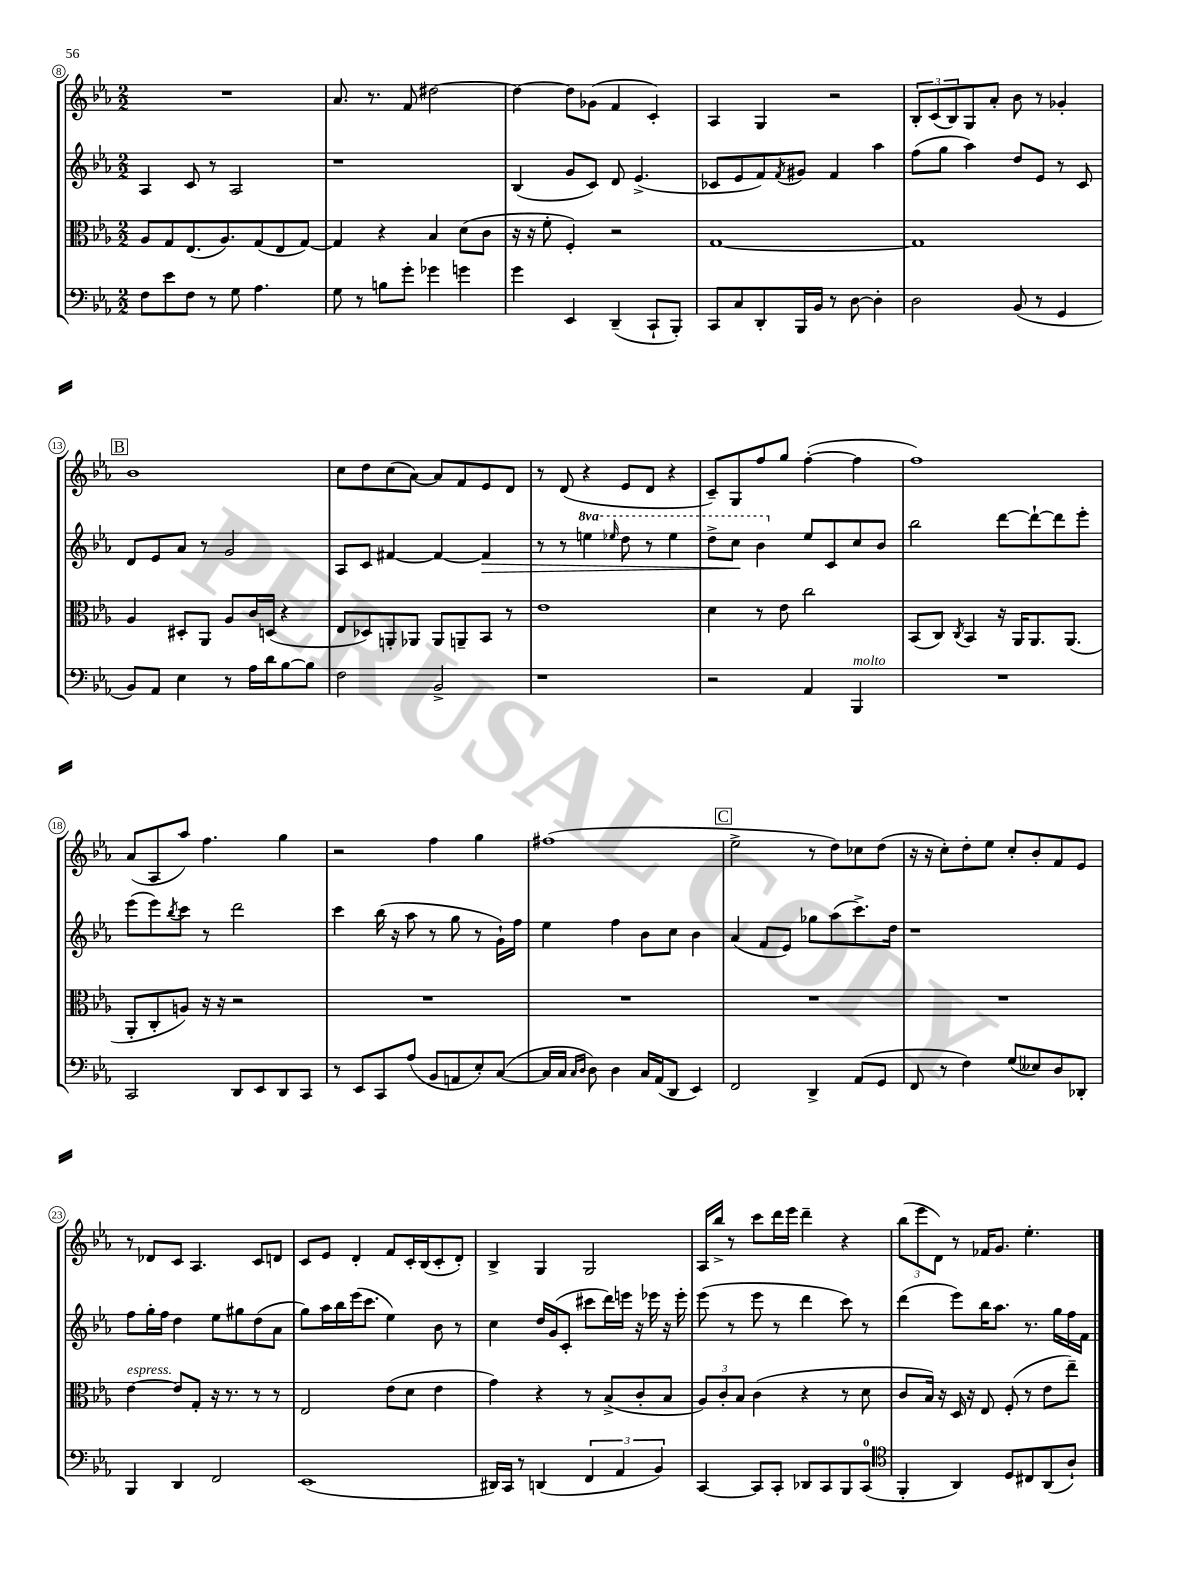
<<
\new StaffGroup <<
\new Staff = "s0" {
    \clef treble \key ees \major \numericTimeSignature \time 2/2
    R1 |
    aes'8. r8. f'8 dis''2~ |
    dis''4~ dis''8 ges'8( f'4 c'4-.) |
    aes4 g4 r2 |
    \tuplet 3/2 { bes8-. c'8( bes8) } g8 aes'8-. bes'8 r8 ges'4-. |
    \mark \markup { \box "B" } bes'1 |
    c''8 d''8 c''8( aes'8~) aes'8 f'8 ees'8 d'8 |
    r8 d'8( r4 ees'8 d'8 r4 |
    c'8--) g8 f''8 g''8 f''4~-.( f''4 |
    f''1) |
    aes'8( aes8 aes''8) f''4. g''4 |
    r2 f''4 g''4 |
    fis''1( |
    \mark \markup { \box "C" } ees''2-> r8 d''8) ces''8 d''8( |
    r16 r16 c''8-.) d''8-. ees''8 c''8-. bes'8-. f'8 ees'8 |
    r8 des'8 c'8 aes4. c'8 d'8 |
    c'8 ees'8 d'4-. f'8 c'16-. bes16( c'8-. d'8-.) |
    bes4-> g4 g2 |
    aes16 bes''16-> r8 c'''8 d'''16 ees'''16 d'''4-- r4 |
    \tuplet 3/2 { bes''8( ees'''8 d'8) } r8 fes'16 g'8. ees''4.-. \bar "|." |
}
\new Staff = "s1" {
    \clef treble \key ees \major \numericTimeSignature \time 2/2 \set Staff.ottavationMarkups = #ottavation-simple-ordinals
    aes4 c'8 r8 aes2 |
    r1 |
    bes4( g'8 c'8) d'8 ees'4.->( |
    ces'8 ees'8 f'8) \acciaccatura { f'8 } gis'8 f'4 aes''4 |
    f''8( g''8 aes''4) d''8 ees'8 r8 c'8 |
    \mark \markup { \box "B" } d'8 ees'8 aes'8 r8 g'2 |
    aes8 c'8 fis'4~ fis'4~ fis'4\> |
    r8 r8 \ottava #1 e'''4 \grace { ees'''16 } d'''8 r8 ees'''4 |
    d'''8-> c'''8\! bes''4 \ottava #0 ees''8 c'8 c''8 bes'8 |
    bes''2 d'''8~ d'''8~-! d'''8 ees'''8-. |
    ees'''8( ees'''8) \acciaccatura { bes''8 } c'''8 r8 d'''2 |
    c'''4 bes''16( r16 aes''8 r8 g''8 r8 g'16-!) f''16 |
    ees''4 f''4 bes'8 c''8 bes'4 |
    \mark \markup { \box "C" } aes'4( f'8 ees'8) ges''8 aes''8( c'''8.->) d''16 |
    r1 |
    f''8 g''16-. f''16 d''4 ees''8 gis''8 d''8( aes'8 |
    g''8) aes''16 bes''16 ees'''16( c'''8. ees''4) bes'8 r8 |
    c''4 d''16 g'16( c'8-. cis'''8 d'''16) e'''16 r16 ees'''16 r16 ees'''16-. |
    ees'''8( r8 ees'''8 r8 d'''4 c'''8) r8 |
    d'''4( ees'''8) bes''16 aes''8. r8. g''16 f''16 f'16 \bar "|." |
}
\new Staff = "s2" {
    \clef alto \key ees \major \numericTimeSignature \time 2/2
    aes8 g8 ees8.( aes8.) g8( ees8 g8~) |
    g4 r4 bes4 d'8( c'8 |
    r16 r16 f'8-. f4-.) r2 |
    g1~ |
    g1 |
    \mark \markup { \box "B" } aes4 dis8-. aes,8 aes8 c'16 d16( r4 |
    ees8 des8) a,8-. aes,8 aes,8 a,8-- bes,8 r8 |
    ees'1 |
    d'4 r8 ees'8 c''2 |
    bes,8( c8) \acciaccatura { c8 } bes,4 r16 aes,16 aes,8. aes,8.( |
    aes,8-. c8-. a8) r16 r16 r2 |
    R1 |
    R1 |
    \mark \markup { \box "C" } R1 |
    R1 |
    ees'4~^\markup { \italic "espress." } ees'8 g8-. r16 r8. r8 r8 |
    ees2 ees'8( d'8 ees'4 |
    g'4) r4 r8 bes8->( c'8-. bes8 |
    \tuplet 3/2 { aes8) c'8-. bes8 } c'4( r4 r8 d'8 |
    c'8 bes16) r16 d16 r16 ees8 f8-.( r8 ees'8 ees''8--) \bar "|." |
}
\new Staff = "s3" {
    \clef bass \key ees \major \numericTimeSignature \time 2/2
    f8 ees'8 f8 r8 g8 aes4. |
    g8 r8 b8 g'8-. ges'4 g'4 |
    g'4 ees,4 d,4--( c,8-! bes,,8-.) |
    c,8 c8 d,8-. bes,,16 bes,16 r8 d8~ d4-. |
    d2 bes,8( r8 g,4 |
    \mark \markup { \box "B" } bes,8) aes,8 ees4 r8 aes16 d'16 bes8~ bes8 |
    f2 bes,2-> |
    r1 |
    r2 aes,4 bes,,4^\markup { \italic "molto" } |
    R1 |
    c,2 d,8 ees,8 d,8 c,8 |
    r8 ees,8 c,8 aes8( bes,8 a,8 ees8-.) c8~( |
    c16 c16 \grace { c16 d16 } d8) d4 c16 aes,16( d,8 ees,4) |
    \mark \markup { \box "C" } f,2 d,4-> aes,8( g,8 |
    f,8 r8 f4) g8( eeses8) d8 des,8-. |
    bes,,4 d,4 f,2 |
    ees,1( |
    dis,16) c,16 r8 d,4( \tuplet 3/2 { f,4 aes,4 bes,4) } |
    c,4~ c,8 c,8-. des,8 c,8 bes,,8 c,8-0( |
    \clef tenor f,4-. aes,4) d8 cis8 aes,8( aes8-!) \bar "|." |
}
>>
>>
\layout { \context { \Score currentBarNumber = #8 \override BarNumber.stencil = #(make-stencil-circler 0.1 0.3 ly:text-interface::print) } }
